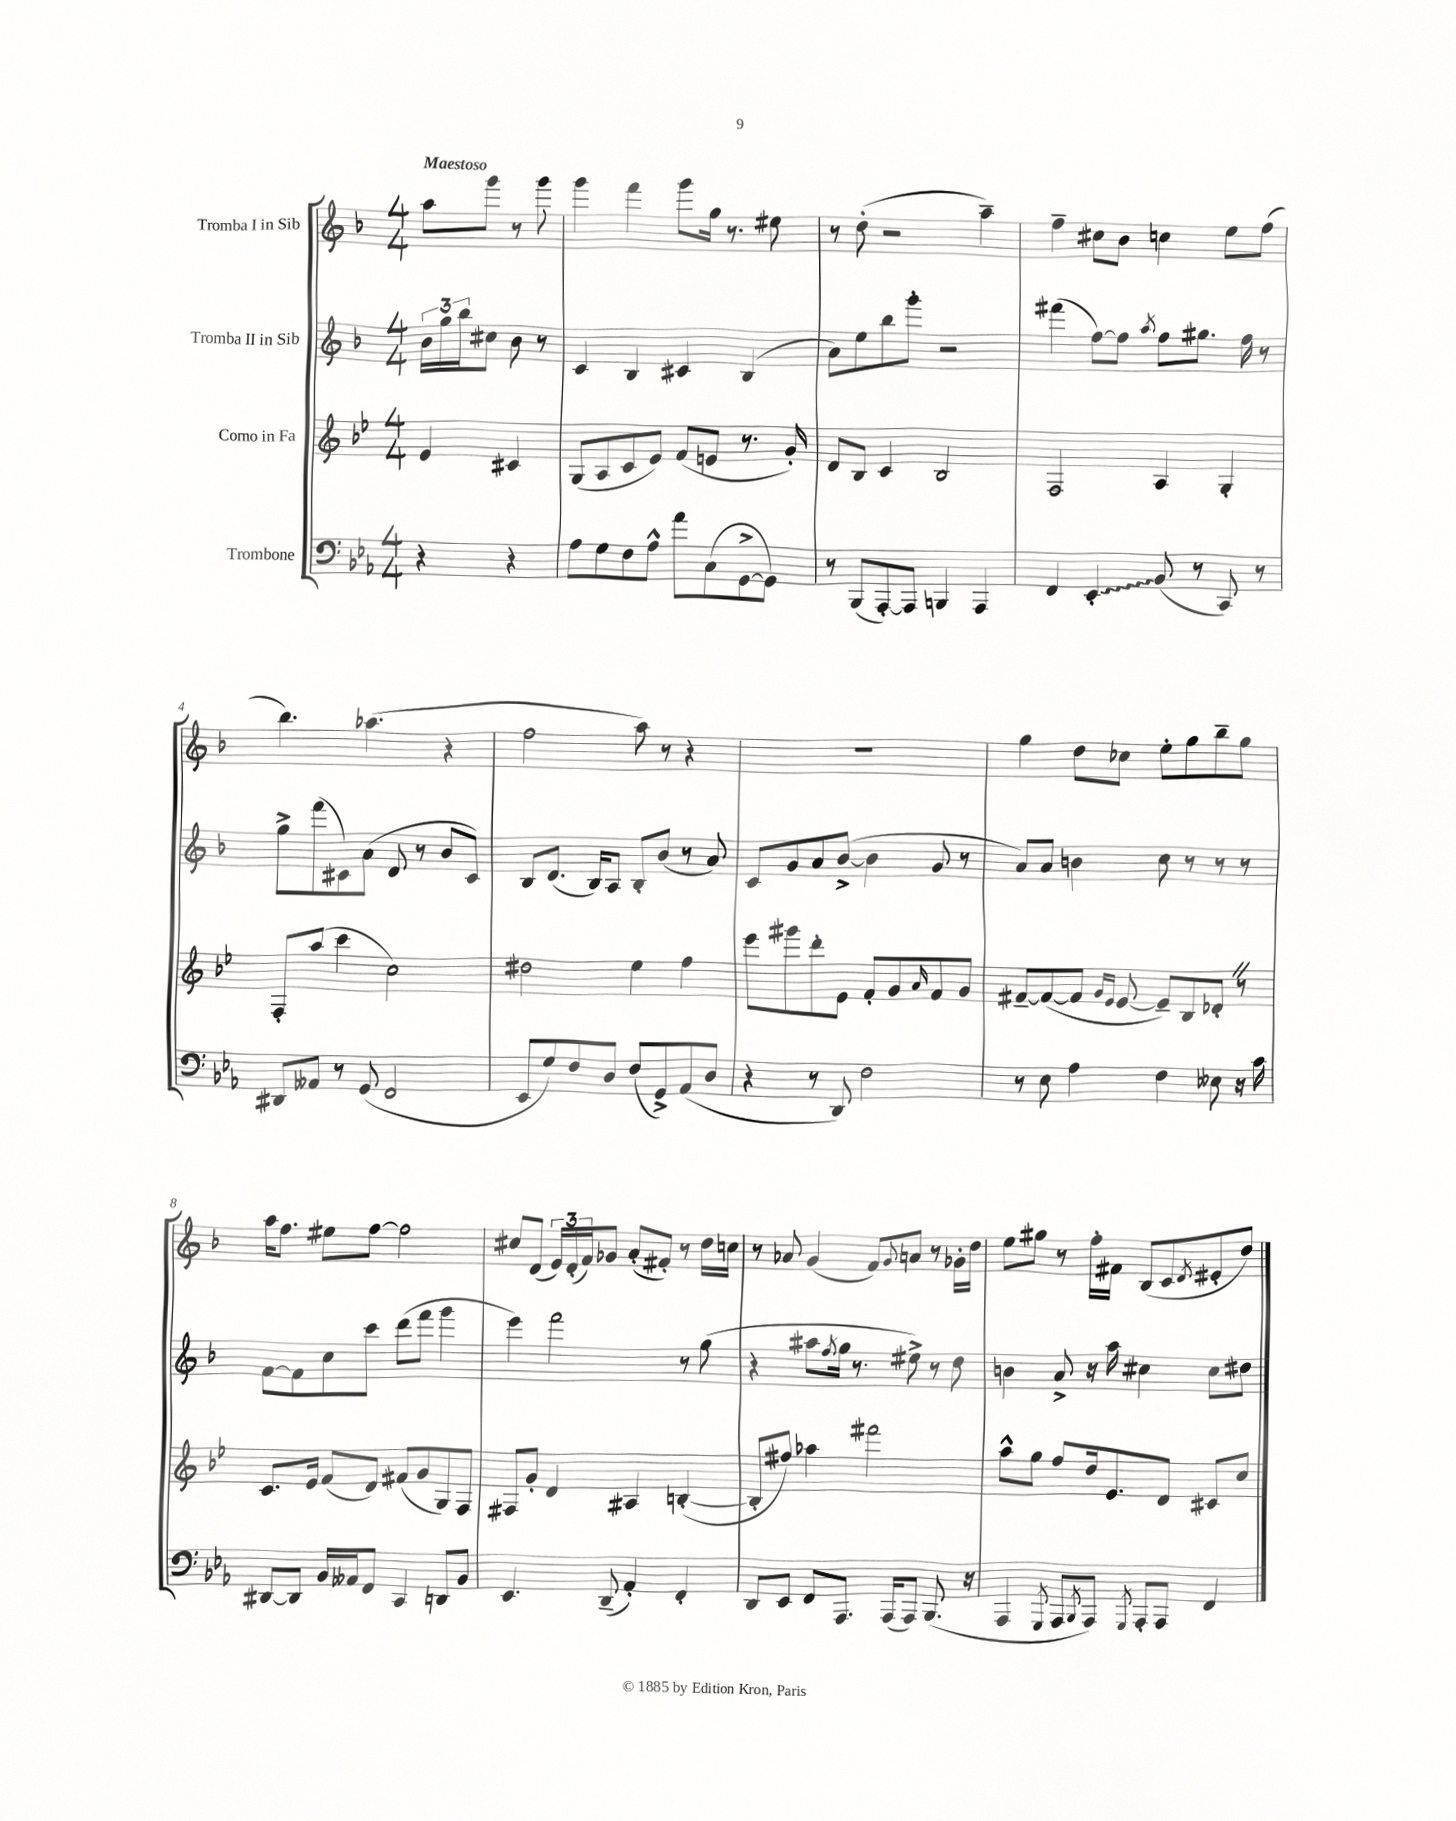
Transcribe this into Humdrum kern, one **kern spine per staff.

**kern	**kern	**kern	**kern
*staff4	*staff3	*staff2	*staff1
*clefF4	*clefG2	*clefG2	*clefG2
*k[b-e-a-]	*k[b-e-]	*k[b-]	*k[b-]
*M4/4	*M4/4	*M4/4	*M4/4
4r	4e-	24b-	8aa
.	.	24gg	.
.	.	24bb-	.
.	.	8cc#	8ggg
4r	4c#	8b-	8r
.	.	8r	8ggg
=	=	=	=
8A-	(8G	4c	4ggg
8G	8A	.	.
8F	8c	4B-	4fff
8A-^^	8e-)	.	.
8a-	(8f	4c#	8ggg
(8C	8e	.	16gg
.	.	.	8.r
[8GG^	8.r	(4B-	.
8GG])	.	.	8ee#
.	16g')	.	.
=	=	=	=
8r	8d	8a)	8r
(8BBB-	8B-	8ee	(8dd'
[8AAA-')	4c	8bb-	2r
8AAA-]	.	8ggg'	.
4BBB	2B-	2r	.
4AAA-	.	.	4aa~)
=	=	=	=
4FF	2F	(4fff#	4ff~
4EE-'	.	[8ff)	8cc#
.	.	8ff]	8b-
.	.	8qaa	.
(8BB-	4A	8ff	4cc
8r	.	8.gg#	.
8CC)	4G'	.	8ee
.	.	16ff	.
8r	.	8r	(8ff
=	=	=	=
8DD#	8F'	8gg^	4.bb-)
8AA--	(8aa	(8fff	.
8r	4ccc	8c#)	.
(8GG	.	(8a	(4.aa-
2FF	2cc)	8d	.
.	.	8r	.
.	.	8b-	4r
.	.	8c#)	.
=	=	=	=
8EE-	2dd#	8B-	2ff
8G)	.	(8.d	.
8F	.	.	.
.	.	16B-)	.
8D	.	8A	.
(8F	4ee-	8B-'	8aa)
8GG^)	.	(8b-	8r
(8AA-	4ff	8r	4r
8D	.	8a)	.
=	=	=	=
4r	8eee-	8c	1r
.	8ggg#	8g	.
8r	8ddd'	8a	.
8DD)	8e-	([8b-^	.
2F	8f'	4b-]	.
.	8g	.	.
.	16qqa	.	.
.	8f	8g	.
.	8g	8r	.
=	=	=	=
8r	[8f#~	8a)	4gg
8E-	(8f#_	8a	.
4A-	8f#]	4b	8dd
.	16qqg	.	.
.	16qqe-	.	.
.	[8e-	.	8cc-
4F	8e-~])	8cc	8ee'
.	8B-	8r	8gg
8E--	8d-'	8r	8bb-~
16r	8r	8r	8gg
16c	.	.	.
=	=	=	=
[8DD#	8.c	[8f	16aa
.	.	.	8.ff
8DD#]	.	8f]	.
.	16e-	.	.
16BB-	(8f	8cc	8ee#
16AA--	.	.	.
8FF	8d)	8ccc	[8ff
4CC	(8f#	(8ddd	2ff]
.	8g	8fff	.
8DD	8G)	4ggg	.
8BB-	8F	.	.
=	=	=	=
4.EE-	8F#	4eee)	8cc#
.	8g'	.	(8d
.	4d	2fff	24e)
.	.	.	(24d'
.	.	.	24f)
(8DD~	.	.	8g-
4AA-')	4A#	.	(8a'
.	.	.	8f#')
4FF'	([4B'	8r	8r
.	.	(8gg	16dd
.	.	.	16cc
=	=	=	=
8DD	8B']	4r	8r
8EE-	8ff#)	.	8a-
8FF	4aa-	8aa#	(4g
.	.	8qff	.
8.AAA-	.	16gg	.
.	.	8.r	.
.	2fff#	.	8f)
(16AAA-	.	.	.
.	.	.	8qqg
8AAA-)	.	8ee#^)	8a
(8.BBB-	.	8r	8r
.	.	8dd	16g-'
16r	.	.	16dd
=	=	=	=
4AAA-	8aa^^	4b	8ee
.	8gg	.	8gg#
8qGGG	.	.	.
8AAA-	8ff	8a^	8r
8qBBB-	.	.	.
8AAA-)	16dd	16r	16ff'
.	8.e-	16aa	16f#
8qGGG	.	.	.
8AAA-'	.	4cc#	(8B-
8AAA-	8d	.	8c
.	.	.	8qd
4FF	8c#	8cc#	8e#'
.	8cc	8dd#	8dd)
==	==	==	==
*-	*-	*-	*-
